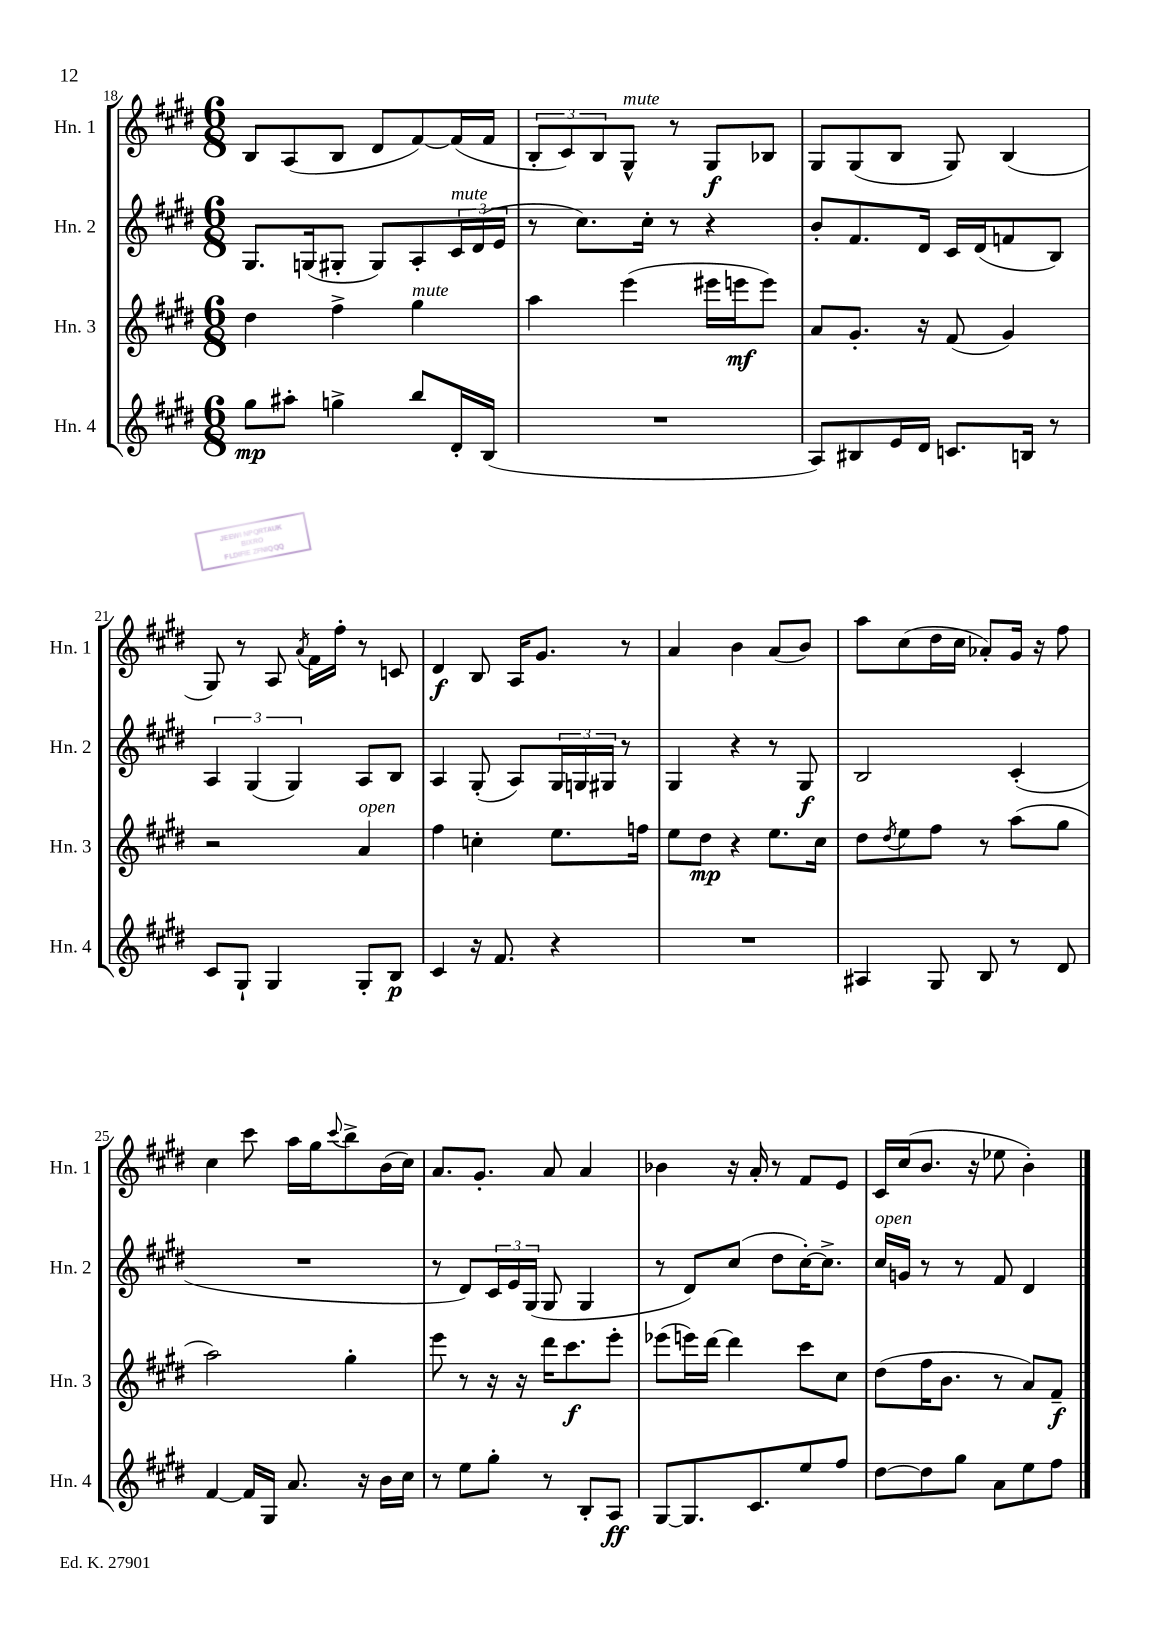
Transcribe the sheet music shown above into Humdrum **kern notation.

**kern	**dynam	**kern	**dynam	**kern	**dynam	**kern	**dynam
*part4	*part4	*part3	*part3	*part2	*part2	*part1	*part1
*staff4	*staff4	*staff3	*staff3	*staff2	*staff2	*staff1	*staff1
*I"Hn. 4	*	*I"Hn. 3	*	*I"Hn. 2	*	*I"Hn. 1	*
*I'Hn. 4	*	*I'Hn. 3	*	*I'Hn. 2	*	*I'Hn. 1	*
*clefG2	*	*clefG2	*	*clefG2	*	*clefG2	*
*k[f#c#g#d#]	*	*k[f#c#g#d#]	*	*k[f#c#g#d#]	*	*k[f#c#g#d#]	*
*M6/8	*	*M6/8	*	*M6/8	*	*M6/8	*
=18	=18	=18	=18	=18	=18	=18	=18
8gg#\L	mp	4dd#\	.	8.G#/L	.	8B/L	.
8aa#X'\J	.	.	.	.	.	(8A/	.
.	.	.	.	(16Gn/k	.	.	.
4ggn^\	.	4ff#^\	.	8G#X'/J	.	8B/J	.
.	.	.	.	8G#/L)	.	8d#/L	.
!	!	!LO:TX:a:i:t=mute	!	!	!	!	!
8bb/L	.	4gg#\	.	8A'/	.	[8f#/)	.
!	!	!	!	!LO:TX:a:i:t=mute	!	!	!
16d#'/L	.	.	.	24c#/L	.	(16f#/L]	.
.	.	.	.	(24d#/	.	.	.
(16B/JJ	.	.	.	.	.	16f#/JJ	.
.	.	.	.	24e/JJ	.	.	.
=19	=19	=19	=19	=19	=19	=19	=19
2.r	.	4aa\	.	8r	.	12B'/L	.
.	.	.	.	.	.	12c#/)	.
.	.	.	.	8.cc#\L)	.	.	.
.	.	.	.	.	.	12B/	.
!	!	!	!	!	!	!LO:TX:a:i:t=mute	!
.	.	(4eee\	.	.	.	8G#^^/J	.
.	.	.	.	16cc#'\Jk	.	.	.
.	.	.	.	8r	.	8r	.
.	.	16eee#X\LL	.	4r	.	8G#/L	f
.	.	16eeen\J	mf	.	.	.	.
.	.	8eee\J)	.	.	.	8B-X/J	.
=20	=20	=20	=20	=20	=20	=20	=20
8A/L)	.	8a/L	.	8b'/L	.	8G#/L	.
8B#X/	.	8.g#'/J	.	8.f#/	.	(8G#/	.
16e/L	.	.	.	.	.	8B/J	.
16d#/JJ	.	16r	.	16d#/Jk	.	.	.
8.cn/L	.	(8f#/	.	16c#/LL	.	8G#/)	.
.	.	.	.	(16d#/J	.	.	.
.	.	4g#/)	.	8fn/	.	(4B/	.
16Bn/Jk	.	.	.	.	.	.	.
8r	.	.	.	8B/J)	.	.	.
!!LO:LB:g=z
=21	=21	=21	=21	=21	=21	=21	=21
8c#/L	.	2r	.	6A/	.	8G#/)	.
8G#`/J	.	.	.	.	.	8r	.
.	.	.	.	(6G#/	.	.	.
4G#/	.	.	.	.	.	8A/	.
.	.	.	.	6G#/)	.	.	.
.	.	.	.	.	.	8qa/	.
.	.	.	.	.	.	16f#\LL	.
.	.	.	.	.	.	16ff#'\JJ	.
!	!	!LO:TX:a:i:t=open	!	!	!	!	!
8G#'/L	.	4a/	.	8A/L	.	8r	.
8B/J	p	.	.	8B/J	.	8cn/	.
=22	=22	=22	=22	=22	=22	=22	=22
4c#/	.	4ff#\	.	4A/	.	4d#/	f
16r	.	4ccn'\	.	(8G#'/	.	8B/	.
8.f#/	.	.	.	.	.	.	.
.	.	.	.	8A/L)	.	16A/KL	.
.	.	.	.	.	.	8.g#/J	.
4r	.	8.ee\L	.	24G#/L	.	.	.
.	.	.	.	24Gn/	.	.	.
.	.	.	.	24G#X/JJ	.	.	.
.	.	.	.	8r	.	8r	.
.	.	16ffn\Jk	.	.	.	.	.
=23	=23	=23	=23	=23	=23	=23	=23
2.r	.	8ee\L	.	4G#/	.	4a/	.
.	.	8dd#\J	mp	.	.	.	.
.	.	4r	.	4r	.	4b\	.
.	.	8.ee\L	.	8r	.	(8a/L	.
.	.	.	.	8G#/	f	8b/J)	.
.	.	16cc#\Jk	.	.	.	.	.
=24	=24	=24	=24	=24	=24	=24	=24
4A#X/	.	8dd#\L	.	2B/	.	8aa\L	.
.	.	8qdd#/	.	.	.	.	.
.	.	8ee\	.	.	.	(8cc#\	.
8G#/	.	8ff#\J	.	.	.	16dd#\L	.
.	.	.	.	.	.	16cc#\JJ	.
8B/	.	8r	.	.	.	8a-X'/L)	.
8r	.	(8aa\L	.	(4c#'/	.	16g#/Jk	.
.	.	.	.	.	.	16r	.
8d#/	.	8gg#\J	.	.	.	8ff#\	.
!!LO:LB:g=z
=25	=25	=25	=25	=25	=25	=25	=25
[4f#/	.	2aa\)	.	2.r	.	4cc#\	.
16f#/LL]	.	.	.	.	.	8ccc#\	.
16G#/JJ	.	.	.	.	.	.	.
8.a/	.	.	.	.	.	16aa\LL	.
.	.	.	.	.	.	16gg#\J	.
.	.	.	.	.	.	8qqccc#/	.
.	.	4gg#'\	.	.	.	8bb^\	.
16r	.	.	.	.	.	.	.
16b\LL	.	.	.	.	.	(16b\L	.
16cc#\JJ	.	.	.	.	.	16cc#\JJ)	.
=26	=26	=26	=26	=26	=26	=26	=26
8r	.	8eee\	.	8r	.	8.a/L	.
8ee\L	.	8r	.	8d#/L)	.	.	.
.	.	.	.	.	.	8.g#'/J	.
8gg#'\J	.	16r	.	24c#/L	.	.	.
.	.	.	.	24e/	.	.	.
.	.	16r	.	.	.	.	.
.	.	.	.	(24G#/JJ	.	.	.
8r	.	16ddd#\KL	.	8G#/	.	8a/	.
.	.	8.ccc#\	f	.	.	.	.
8B'/L	.	.	.	4G#/	.	4a/	.
8A/J	ff	8eee'\J	.	.	.	.	.
=27	=27	=27	=27	=27	=27	=27	=27
[8G#/L	.	(8eee-X\L	.	8r	.	4b-X\	.
8.G#/]	.	16eeen\L)	.	8d#/L)	.	.	.
.	.	[16ddd#\JJ	.	.	.	.	.
.	.	4ddd#\]	.	(8cc#/J	.	16r	.
8.c#/	.	.	.	.	.	16a'/	.
.	.	.	.	8dd#\L	.	8r	.
8ee/	.	8ccc#\L	.	[16cc#'\K)	.	8f#/L	.
.	.	.	.	8.cc#^\J]	.	.	.
8ff#/J	.	8cc#\J	.	.	.	8e/J	.
=28	=28	=28	=28	=28	=28	=28	=28
!	!	!	!	!LO:TX:a:i:t=open	!	!	!
[8dd#\L	.	(8dd#\L	.	16cc#/LL	.	16c#/LL	.
.	.	.	.	16gn/JJ	.	(16cc#/J	.
8dd#\]	.	16ff#\K	.	8r	.	8.b/J	.
.	.	8.b\J	.	.	.	.	.
8gg#\J	.	.	.	8r	.	.	.
.	.	.	.	.	.	16r	.
8a\L	.	8r	.	8f#/	.	8ee-X\	.
8ee\	.	8a/L)	.	4d#/	.	4b'\)	.
8ff#\J	.	8f#~/J	f	.	.	.	.
==	==	==	==	==	==	==	==
*-	*-	*-	*-	*-	*-	*-	*-
